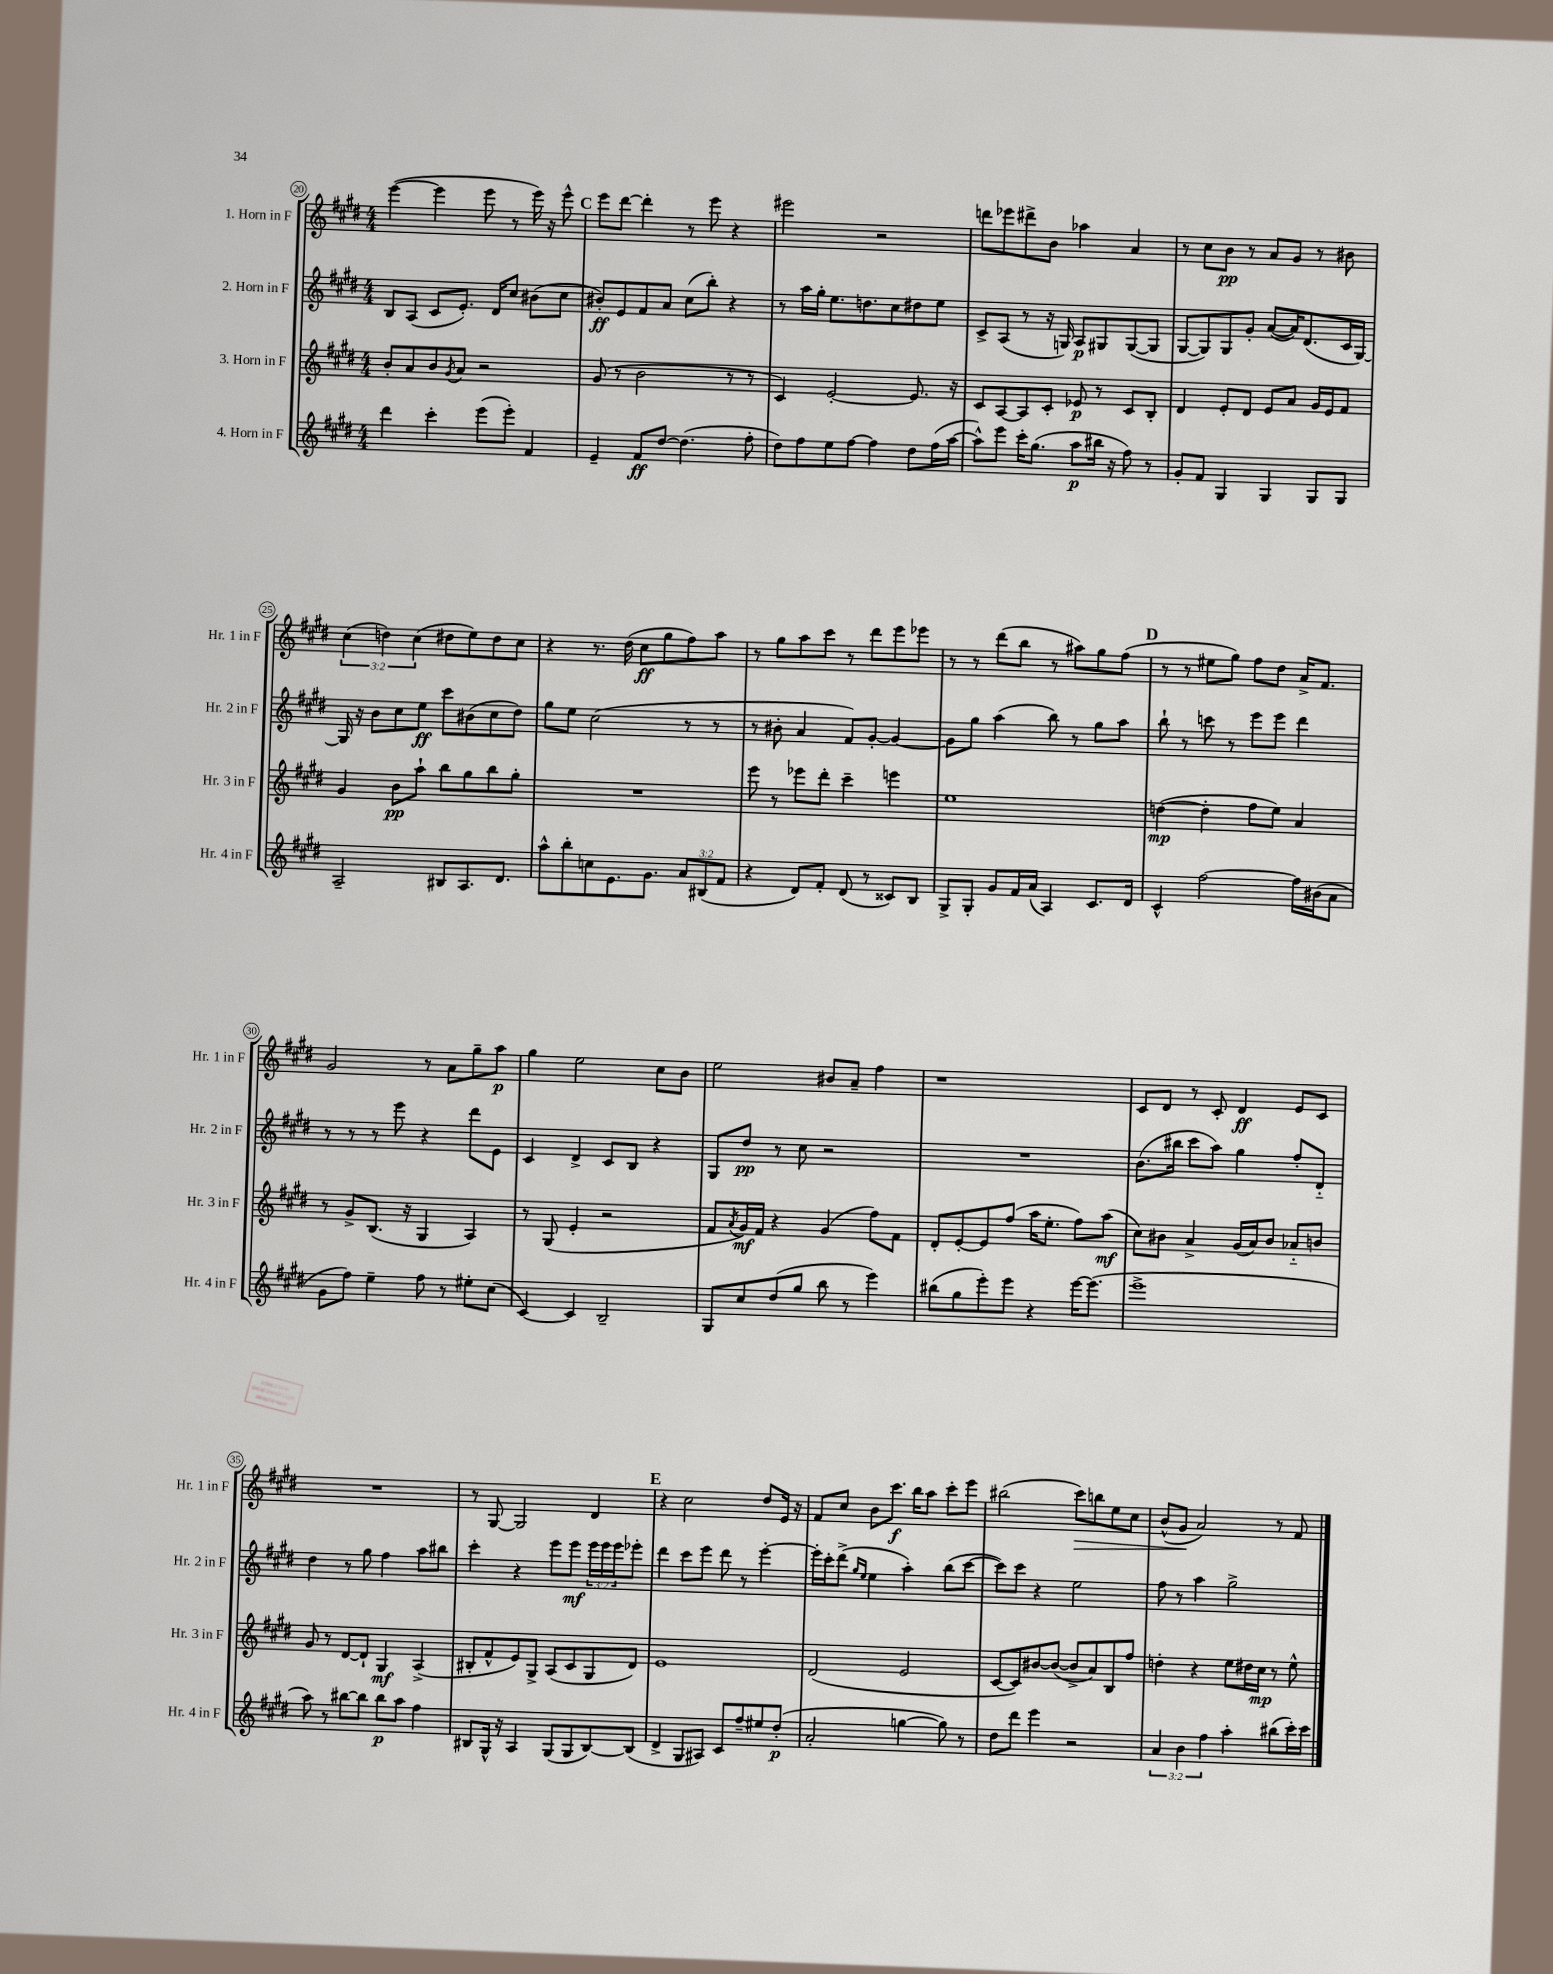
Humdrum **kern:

**kern	**dynam	**kern	**dynam	**kern	**dynam	**kern	**dynam
*part4	*part4	*part3	*part3	*part2	*part2	*part1	*part1
*staff4	*staff4	*staff3	*staff3	*staff2	*staff2	*staff1	*staff1
*I"4. Horn in F	*	*I"3. Horn in F	*	*I"2. Horn in F	*	*I"1. Horn in F	*
*I'Hr. 4 in F	*	*I'Hr. 3 in F	*	*I'Hr. 2 in F	*	*I'Hr. 1 in F	*
*clefG2	*	*clefG2	*	*clefG2	*	*clefG2	*
*k[f#c#g#d#]	*	*k[f#c#g#d#]	*	*k[f#c#g#d#]	*	*k[f#c#g#d#]	*
*M4/4	*	*M4/4	*	*M4/4	*	*M4/4	*
=20	=20	=20	=20	=20	=20	=20	=20
4ddd#\	.	8b'/L	.	8B/L	.	([4eee\	.
.	.	8a/	.	(8A/J	.	.	.
4ccc#'\	.	8b/	.	8c#/L	.	4eee\]	.
.	.	8qg#/	.	.	.	.	.
.	.	8a/J	.	8.e'/J)	.	.	.
(8eee\L	.	2r	.	.	.	8eee\	.
.	.	.	.	16d#/KL	.	.	.
8eee'\J)	.	.	.	8cc#/J	.	8r	.
4f#/	.	.	.	(8b#X\L	.	16eee\)	.
.	.	.	.	.	.	16r	.
.	.	.	.	8cc#\J	.	8eee^^\	.
!!LO:REH:place=s1:t=C
=21	=21	=21	=21	=21	=21	=21	=21
4e~/	.	(8g#/	.	8b#X'/L)	ff	8eee\L	.
.	.	8r	.	8e/	.	[8ddd#\J	.
8f#/L	ff	2b\	.	8f#/	.	4ddd#'\]	.
[8dd#/J	.	.	.	8a/J	.	.	.
(4.dd#\]	.	.	.	(8cc#\L	.	8r	.
.	.	.	.	8bb'\J)	.	8eee\	.
.	.	8r	.	4r	.	4r	.
8ff#'\	.	8r	.	.	.	.	.
=22	=22	=22	=22	=22	=22	=22	=22
8dd#\L)	.	4c#/)	.	8r	.	2eee#X\	.
8ff#\	.	.	.	16aa\LL	.	.	.
.	.	.	.	16gg#'\JJ	.	.	.
8ee\	.	[2e'/	.	8.ee\L	.	.	.
[8ff#\J	.	.	.	.	.	.	.
.	.	.	.	8.ddn\	.	.	.
4ff#\]	.	.	.	.	.	2r	.
.	.	.	.	8cc#\	.	.	.
8dd#\L	.	8.e/]	.	8dd#X\	.	.	.
(16ff#\L	.	.	.	8ee\J	.	.	.
[16aa\JJ	.	16r	.	.	.	.	.
=23	=23	=23	=23	=23	=23	=23	=23
8aa^^\L])	.	8c#/L	.	8c#^/L	.	8dddn\L	.
8eee\J	.	[8A/	.	(8A/J	.	8eee-X\	.
16ccc#'\KL	.	8A/]	.	8r	.	8ddd#X^\	.
(8.gg#\J	.	.	.	.	.	.	.
.	.	8c#'/J	.	16r	.	8b\J	.
.	.	.	.	16Gn/)	.	.	.
8aa\L	p	8e-X/	p	8A/L	p	4aa-X\	.
16bb#X\Jk	.	8r	.	8G#X/	.	.	.
16r	.	.	.	.	.	.	.
8ff#\)	.	8c#/L	.	([8G#/	.	4a/	.
8r	.	8B'/J	.	8G#/J]	.	.	.
=24	=24	=24	=24	=24	=24	=24	=24
8g#'/L	.	4d#/	.	[8G#/L	.	8r	.
8f#/J	.	.	.	8G#/])	.	8cc#\L	.
4G#/	.	8e'/L	.	8G#/	.	8b\J	pp
.	.	8d#/J	.	8g#'/J	.	8r	.
4G#/	.	8e/L	.	([8a/L	.	8a/L	.
.	.	8a/J	.	16a/K])	.	8g#/J	.
.	.	.	.	(8.d#/	.	.	.
8G#/L	.	16g#/LL	.	.	.	8r	.
.	.	16e/J	.	.	.	.	.
8G#/J	.	8f#/J	.	16c#/L	.	8b#X\	.
.	.	.	.	[16G#/JJ)	.	.	.
!!LO:LB:g=z
=25	=25	=25	=25	=25	=25	=25	=25
2A~/	.	4g#/	.	16G#/]	.	(6cc#\	.
.	.	.	.	16r	.	.	.
.	.	.	.	8b\L	.	.	.
.	.	.	.	.	.	6ddn\)	.
.	.	8b\L	pp	8cc#\	.	.	.
.	.	.	.	.	.	(6cc#\	.
.	.	8aa`\J	.	8ee\J	ff	.	.
8B#X/L	.	8bb\L	.	8ccc#\L	.	8dd#X\L	.
8.A/	.	8gg#\	.	(8b#X\	.	8ee\)	.
.	.	8bb\	.	8cc#\	.	8dd#\	.
8.d#/J	.	.	.	.	.	.	.
.	.	8gg#'\J	.	8dd#\J)	.	8cc#\J	.
=26	=26	=26	=26	=26	=26	=26	=26
8aa^^\L	.	1r	.	8gg#\L	.	4r	.
8bb'\	.	.	.	8ee\J	.	.	.
8ccn\	.	.	.	(2cc#\	.	8.r	.
8.e\	.	.	.	.	.	.	.
.	.	.	.	.	.	(16dd#\	.
.	.	.	.	.	.	8cc#\L	ff
8.g#\J	.	.	.	.	.	.	.
.	.	.	.	.	.	8gg#\	.
12a/L	.	.	.	8r	.	8ff#\)	.
(12B#X/	.	.	.	.	.	.	.
.	.	.	.	8r	.	8aa\J	.
12f#/J	.	.	.	.	.	.	.
=27	=27	=27	=27	=27	=27	=27	=27
4r	.	8eee\	.	8r	.	8r	.
.	.	8r	.	8b#X'\	.	8gg#\L	.
8d#/L)	.	8eee-X\L	.	4a/	.	8aa\	.
8f#'/J	.	8ddd#'\J	.	.	.	8ccc#\J	.
(8d#/	.	4ccc#~\	.	8f#/L)	.	8r	.
8r	.	.	.	[8g#'/J	.	8ddd#\L	.
8c##X/L)	.	4eeen\	.	4g#/_	.	8eee\	.
8B/J	.	.	.	.	.	8eee-X\J	.
=28	=28	=28	=28	=28	=28	=28	=28
8G#^/L	.	1ee	.	8g#\L]	.	8r	.
8G#'/J	.	.	.	8gg#\J	.	8r	.
8g#/L	.	.	.	(4aa\	.	(8ddd#\L	.
16f#/L	.	.	.	.	.	8bb\J	.
(16a/JJ	.	.	.	.	.	.	.
4A/)	.	.	.	8bb\)	.	8r	.
.	.	.	.	8r	.	8aa#X\L)	.
8.c#/L	.	.	.	8gg#\L	.	8gg#\	.
.	.	.	.	8aa\J	.	(8ff#\J	.
16d#/Jk	.	.	.	.	.	.	.
!!LO:REH:place=s1:t=D
=29	=29	=29	=29	=29	=29	=29	=29
4c#^^/	.	([4ddn\	mp	8bb`\	.	8r	.
.	.	.	.	8r	.	8r	.
[2ff#\	.	4dd'\]	.	8cccn\	.	8ee#X\L	.
.	.	.	.	8r	.	8gg#\J)	.
.	.	8ff#\L	.	8eee\L	.	8ff#\L	.
.	.	8ee\J)	.	8eee\J	.	8dd#\J	.
16ff#\LL]	.	4a/	.	4ddd#\	.	16a^/KL	.
(16b#X\J	.	.	.	.	.	8.f#/J	.
8a\J	.	.	.	.	.	.	.
!!LO:LB:g=z
=30	=30	=30	=30	=30	=30	=30	=30
8g#\L	.	8r	.	8r	.	2g#/	.
8ff#\J)	.	8g#^/L	.	8r	.	.	.
4ee~\	.	(8.B/J	.	8r	.	.	.
.	.	.	.	8eee\	.	.	.
.	.	16r	.	.	.	.	.
8ff#\	.	4G#/	.	4r	.	8r	.
8r	.	.	.	.	.	8a\L	.
8ee#X'\L	.	4A/)	.	8ddd#\L	.	8gg#~\	.
(8cc#\J	.	.	.	8e\J	.	8aa\J	p
=31	=31	=31	=31	=31	=31	=31	=31
[4c#/)	.	8r	.	4c#/	.	4gg#\	.
.	.	(8G#/	.	.	.	.	.
4c#/]	.	4e'/	.	4d#^/	.	2ee\	.
2B~/	.	2r	.	8c#/L	.	.	.
.	.	.	.	8B/J	.	.	.
.	.	.	.	4r	.	8cc#\L	.
.	.	.	.	.	.	8b\J	.
=32	=32	=32	=32	=32	=32	=32	=32
8G#/L	.	8f#/L	.	8G#/L	.	2ee\	.
.	.	8qa/	.	.	.	.	.
8cc#/	.	16g#/L)	mf	8dd#/J	pp	.	.
.	.	16f#/JJ	.	.	.	.	.
(8dd#/	.	4r	.	8r	.	.	.
8gg#/J	.	.	.	8cc#\	.	.	.
8bb\	.	(4g#/	.	2r	.	8b#X/L	.
8r	.	.	.	.	.	8a~/J	.
4eee\)	.	8ff#\L)	.	.	.	4ff#\	.
.	.	8f#\J	.	.	.	.	.
=33	=33	=33	=33	=33	=33	=33	=33
(8bb#X\L	.	8d#'/L	.	1r	.	1r	.
8gg#\	.	[8e'/	.	.	.	.	.
8eee'\)	.	8e/]	.	.	.	.	.
8eee\J	.	(8ff#/J	.	.	.	.	.
4r	.	16aa\KL	.	.	.	.	.
.	.	8.ee'\J	.	.	.	.	.
[16eee\KL	.	8ff#\L)	.	.	.	.	.
(8.eee\J]	.	.	.	.	.	.	.
.	.	(8aa\J	mf	.	.	.	.
=34	=34	=34	=34	=34	=34	=34	=34
1eee^	.	8cc#\L)	.	(8.b\L	.	8c#/L	.
.	.	8b#X\J	.	.	.	8d#/J	.
.	.	.	.	16bb#X\Jk	.	.	.
.	.	4a^/	.	8ccc#\L	.	8r	.
.	.	.	.	8aa\J)	.	8c#'/	.
.	.	(16g#/LL	.	4gg#\	.	4d#/	ff
.	.	16a/J)	.	.	.	.	.
.	.	8b#/J	.	.	.	.	.
.	.	8a-X/L	.	8ff#'/L	.	8e/L	.
.	.	8bn/J	.	8d#/J	.	8c#/J	.
!!LO:LB:g=z
=35	=35	=35	=35	=35	=35	=35	=35
8aa\)	.	8g#/	.	4dd#\	.	1r	.
8r	.	8r	.	.	.	.	.
[8bb#X\L	.	[8d#/L	.	8r	.	.	.
8bb#\J]	.	8d#`/J]	.	8gg#\	.	.	.
8bb#\L	p	4G#/	mf	4ff#\	.	.	.
8aa\J	.	.	.	.	.	.	.
4ff#\	.	(4A^/	.	8aa\L	.	.	.
.	.	.	.	8bb#X\J	.	.	.
=36	=36	=36	=36	=36	=36	=36	=36
8B#X/L	.	8B#X'/L	.	4ccc#'\	.	8r	.
16G#^^/Jk	.	8f#^^/	.	.	.	[8G#/	.
16r	.	.	.	.	.	.	.
4A/	.	8e/)	.	4r	.	2G#/]	.
.	.	8G#^/J	.	.	.	.	.
(8G#/L	.	(8A/L	.	8eee\L	.	.	.
8G#/	.	8c#/	.	8eee\J	mf	.	.
[8B#/)	.	8G#/	.	24eee\LL	.	4d#/	.
.	.	.	.	24eee\	.	.	.
.	.	.	.	24eee\J	.	.	.
(8B#/J]	.	8d#/J)	.	8eee-X'\J	.	.	.
!!LO:REH:place=s1:t=E
=37	=37	=37	=37	=37	=37	=37	=37
4d#^/	.	1e	.	4ddd#\	.	4r	.
8G#/L	.	.	.	8ccc#\L	.	2cc#\	.
8A#X/J)	.	.	.	8eee\J	.	.	.
8c#/L	.	.	.	8ddd#\	.	.	.
8ff#~/	.	.	.	8r	.	.	.
8ee#X/	.	.	.	[4eee'\	.	8dd#/L	.
(8dd#'/J	p	.	.	.	.	16e/Jk	.
.	.	.	.	.	.	16r	.
=38	=38	=38	=38	=38	=38	=38	=38
2a'/	.	(2d#/	.	16eee'\LL]	.	8f#/L	.
.	.	.	.	16ccc#'\J	.	.	.
.	.	.	.	(8ddd#^\J	.	8cc#/J	.
.	.	.	.	16qqgg#/LL	.	.	.
.	.	.	.	16qqee/JJ	.	.	.
.	.	.	.	4ee\	.	8b\L	.
.	.	.	.	.	.	8.ccc#\J	f
[4ggn\	.	2e/	.	4aa'\)	.	.	.
.	.	.	.	.	.	16bb\KL	.
.	.	.	.	.	.	8aa\J	.
8gg\])	.	.	.	(8bb\L	.	8ccc#'\L	.
8r	.	.	.	[8ccc#\J	.	8eee\J	.
=39	=39	=39	=39	=39	=39	=39	=39
8dd#\L	.	[8c#/L	.	8ccc#\L])	.	(2bb#X\	.
8ddd#\J	.	8c#/])	.	8ccc#\J	.	.	.
4eee\	.	[8b#X/	.	4r	.	.	.
.	.	(8b#/J_	.	.	.	.	.
!	!	!	!	!	!	!	!LO:HP:b
2r	.	8b#^/L]	.	2ee\	.	8ccc#\L)	>
.	.	8a/)	.	.	.	8bbn\	.
.	.	8B/	.	.	.	8ee\	.
.	.	8ff#/J	.	.	.	8cc#\J	.
=40	=40	=40	=40	=40	=40	=40	=40
6a/	.	4ddn'\	.	8ff#\	.	(8b^^/L	.
.	.	.	.	8r	.	8g#/J	.
6b\	.	.	.	.	.	.	.
.	.	4r	.	4aa\	.	2a/)	]
6ff#\	.	.	.	.	.	.	.
4aa'\	.	8ee\L	.	2gg#^\	.	.	.
.	.	16dd#X\L	.	.	.	.	.
.	.	16cc#\JJ	mp	.	.	.	.
(8bb#X\L	.	8r	.	.	.	8r	.
16ccc#'\L)	.	8ee^^\	.	.	.	8f#/	.
16ccc#\JJ	.	.	.	.	.	.	.
==	==	==	==	==	==	==	==
*-	*-	*-	*-	*-	*-	*-	*-
